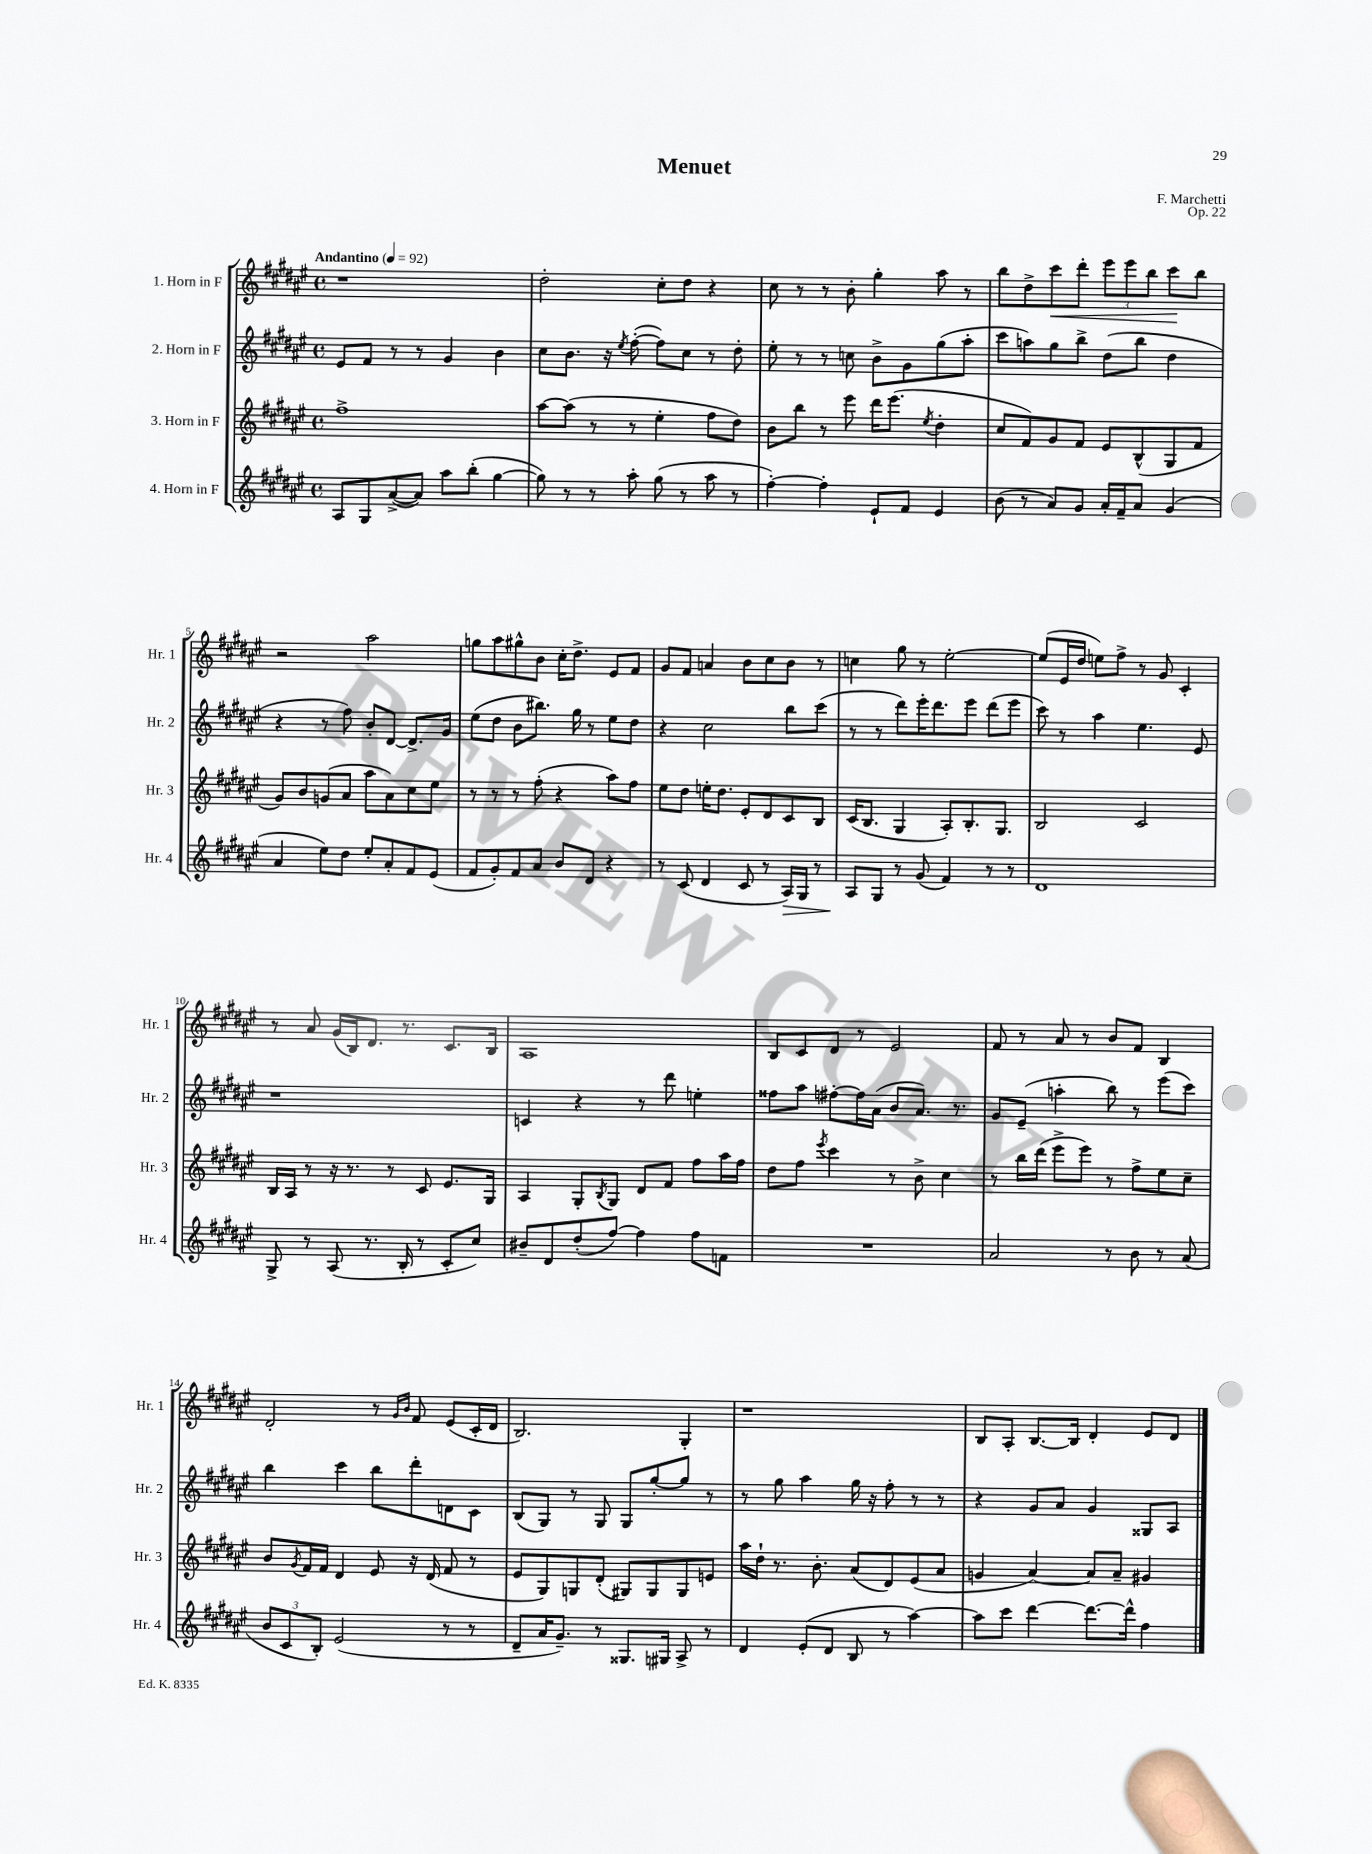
\header { title = "Menuet" composer = "F. Marchetti" opus = "Op. 22" }
<<
\new StaffGroup <<
\new Staff = "s0" \with { instrumentName = "1. Horn in F" shortInstrumentName = "Hr. 1" } {
    \clef treble \key fis \major \defaultTimeSignature \time 4/4 \tempo "Andantino" 4 = 92
    r1 |
    dis''2-. cis''8-. dis''8 r4 |
    cis''8 r8 r8 b'8-. gis''4-. ais''8 r8 |
    b''8 dis''8-> cis'''8\< dis'''8-. \tuplet 3/2 { eis'''8 eis'''8 b''8 } cis'''8\! b''8 |
    r2 ais''2 |
    g''8 ais''8 gis''8-^ b'8 cis''16-. dis''8.-> eis'8 fis'8 |
    gis'8 fis'8 a'4 b'8 cis''8 b'8 r8 |
    c''4 gis''8 r8 eis''2~-. |
    eis''8( eis'16 dis''16 e''8) fis''8-> r8 gis'8 cis'4-. |
    r8 ais'8 gis'16( b16) dis'8. r8. cis'8. b16 |
    ais1 |
    b8 cis'8 dis'8 r8 eis'2 |
    fis'8 r8 ais'8 r8 b'8 fis'8 b4 |
    dis'2-. r8 \grace { gis'16 b'16 } fis'8 eis'8( cis'16-. dis'16 |
    b2.) gis4-. |
    r1 |
    b8 ais8-. b8.~ b16 dis'4-. eis'8 dis'8 \bar "|." |
}
\new Staff = "s1" \with { instrumentName = "2. Horn in F" shortInstrumentName = "Hr. 2" } {
    \clef treble \key fis \major \defaultTimeSignature \time 4/4
    eis'8 fis'8 r8 r8 gis'4 b'4 |
    cis''8 b'8. r16 \acciaccatura { eis''8 } fis''8~-.( fis''8) cis''8 r8 dis''8-. |
    eis''8-. r8 r8 c''8 b'8-> gis'8 gis''8( ais''8-. |
    cis'''8 a''8) gis''8 b''8-> dis''8( b''8 dis''4 |
    r4 r8 fis''8) b'8-. dis'8~ dis'8.-> gis'16 |
    eis''8( dis''8 b'8 bis''8.) gis''16 r8 eis''8 dis''8 |
    r4 cis''2 b''8 cis'''8( |
    r8 r8 dis'''8) eis'''16-. dis'''8. eis'''8 dis'''8( eis'''8 |
    cis'''8) r8 ais''4 eis''4. eis'8 |
    r1 |
    c'4 r4 r8 dis'''8 e''4-. |
    fisis''8 ais''8 fis''8~-. fis''16 ais'16( b'8 ais'8.) r8. |
    gis'8 eis'8--( a''4-. b''8) r8 eis'''8( cis'''8) |
    b''4 cis'''4 b''8 dis'''8-. d'8 cis'8 |
    b8( gis8) r8 gis8 gis8 gis''8~-. gis''8 r8 |
    r8 gis''8 ais''4 gis''16 r16 fis''8-. r8 r8 |
    r4 gis'8 ais'8 gis'4 gisis8 ais8 \bar "|." |
}
\new Staff = "s2" \with { instrumentName = "3. Horn in F" shortInstrumentName = "Hr. 3" } {
    \clef treble \key fis \major \defaultTimeSignature \time 4/4
    fis''1-> |
    ais''8~ ais''8( r8 r8 eis''4-. fis''8 dis''8) |
    b'8 b''8 r8 eis'''8 dis'''16 eis'''8.( \acciaccatura { eis''8 } dis''4-. |
    cis''8 fis'8) gis'8 fis'8 eis'8 b8-^( gis8 fis'8 |
    gis'8) b'8 g'8( ais'8 ais''8 ais'8) cis''8 eis''8 |
    r8 r8 r8 fis''8-.( r4 ais''8) fis''8 |
    eis''8 dis''8 e''16-. dis''8. eis'8-. dis'8 cis'8 b8 |
    cis'16( b8. gis4 ais8-.) b8.-. gis8. |
    b2 cis'2 |
    b16 ais16 r8 r16 r8. r8 cis'8 eis'8. gis16 |
    ais4 gis8-. \acciaccatura { b8 } gis8 dis'8 fis'8 fis''8 ais''16 fis''16 |
    dis''8 fis''8 \acciaccatura { eis'''8 } cis'''4 r8 b'8-> cis''4 |
    r8 b''16 dis'''16( eis'''8-> eis'''8) r8 fis''8-> eis''8 cis''8-- |
    b'8 \acciaccatura { gis'8 } fis'16 fis'16 dis'4 eis'8 r16 dis'16( fis'8 r8 |
    eis'8 gis8) g8 dis'8-.( gis8) gis8 gis8 e'8 |
    ais''16 dis''16-! r8. b'8.-. ais'8( dis'8) eis'8( ais'8 |
    g'4 ais'4~) ais'8 ais'8-- gis'4 \bar "|." |
}
\new Staff = "s3" \with { instrumentName = "4. Horn in F" shortInstrumentName = "Hr. 4" } {
    \clef treble \key fis \major \defaultTimeSignature \time 4/4
    ais8 gis8 ais'8~->( ais'8) ais''8 b''8-.( gis''4~ |
    gis''8) r8 r8 ais''8-. gis''8( r8 ais''8 r8 |
    fis''4~-.) fis''4-. eis'8-! fis'8 eis'4 |
    b'8( r8 ais'8) gis'8 ais'16-. fis'16-- ais'8 gis'4( |
    ais'4 eis''8) dis''8 eis''8-. ais'8-. fis'8 eis'8( |
    fis'8 gis'8-.) fis'8 ais'8 b'8 dis'8 r4 |
    r8 cis'8( dis'4 cis'8 r8 ais16\>) gis16 r8 |
    ais8\! gis8 r8 gis'8( fis'4) r8 r8 |
    dis'1 |
    gis8-> r8 ais8( r8. b16-. r8 cis'8-. cis''8) |
    bis'8-- dis'8 dis''8-.( fis''8~) fis''4 fis''8 f'8 |
    R1 |
    ais'2 r8 b'8 r8 ais'8( |
    \tuplet 3/2 { b'8 cis'8 b8-.) } eis'2( r8 r8 |
    dis'8-- ais'16 gis'8.--) r8 gisis8. gis16 ais8-> r8 |
    dis'4 eis'8-.( dis'8 b8 r8 ais''4~) |
    ais''8 cis'''8 dis'''4~ dis'''8.~ dis'''16-^ fis''4 \bar "|." |
}
>>
>>
